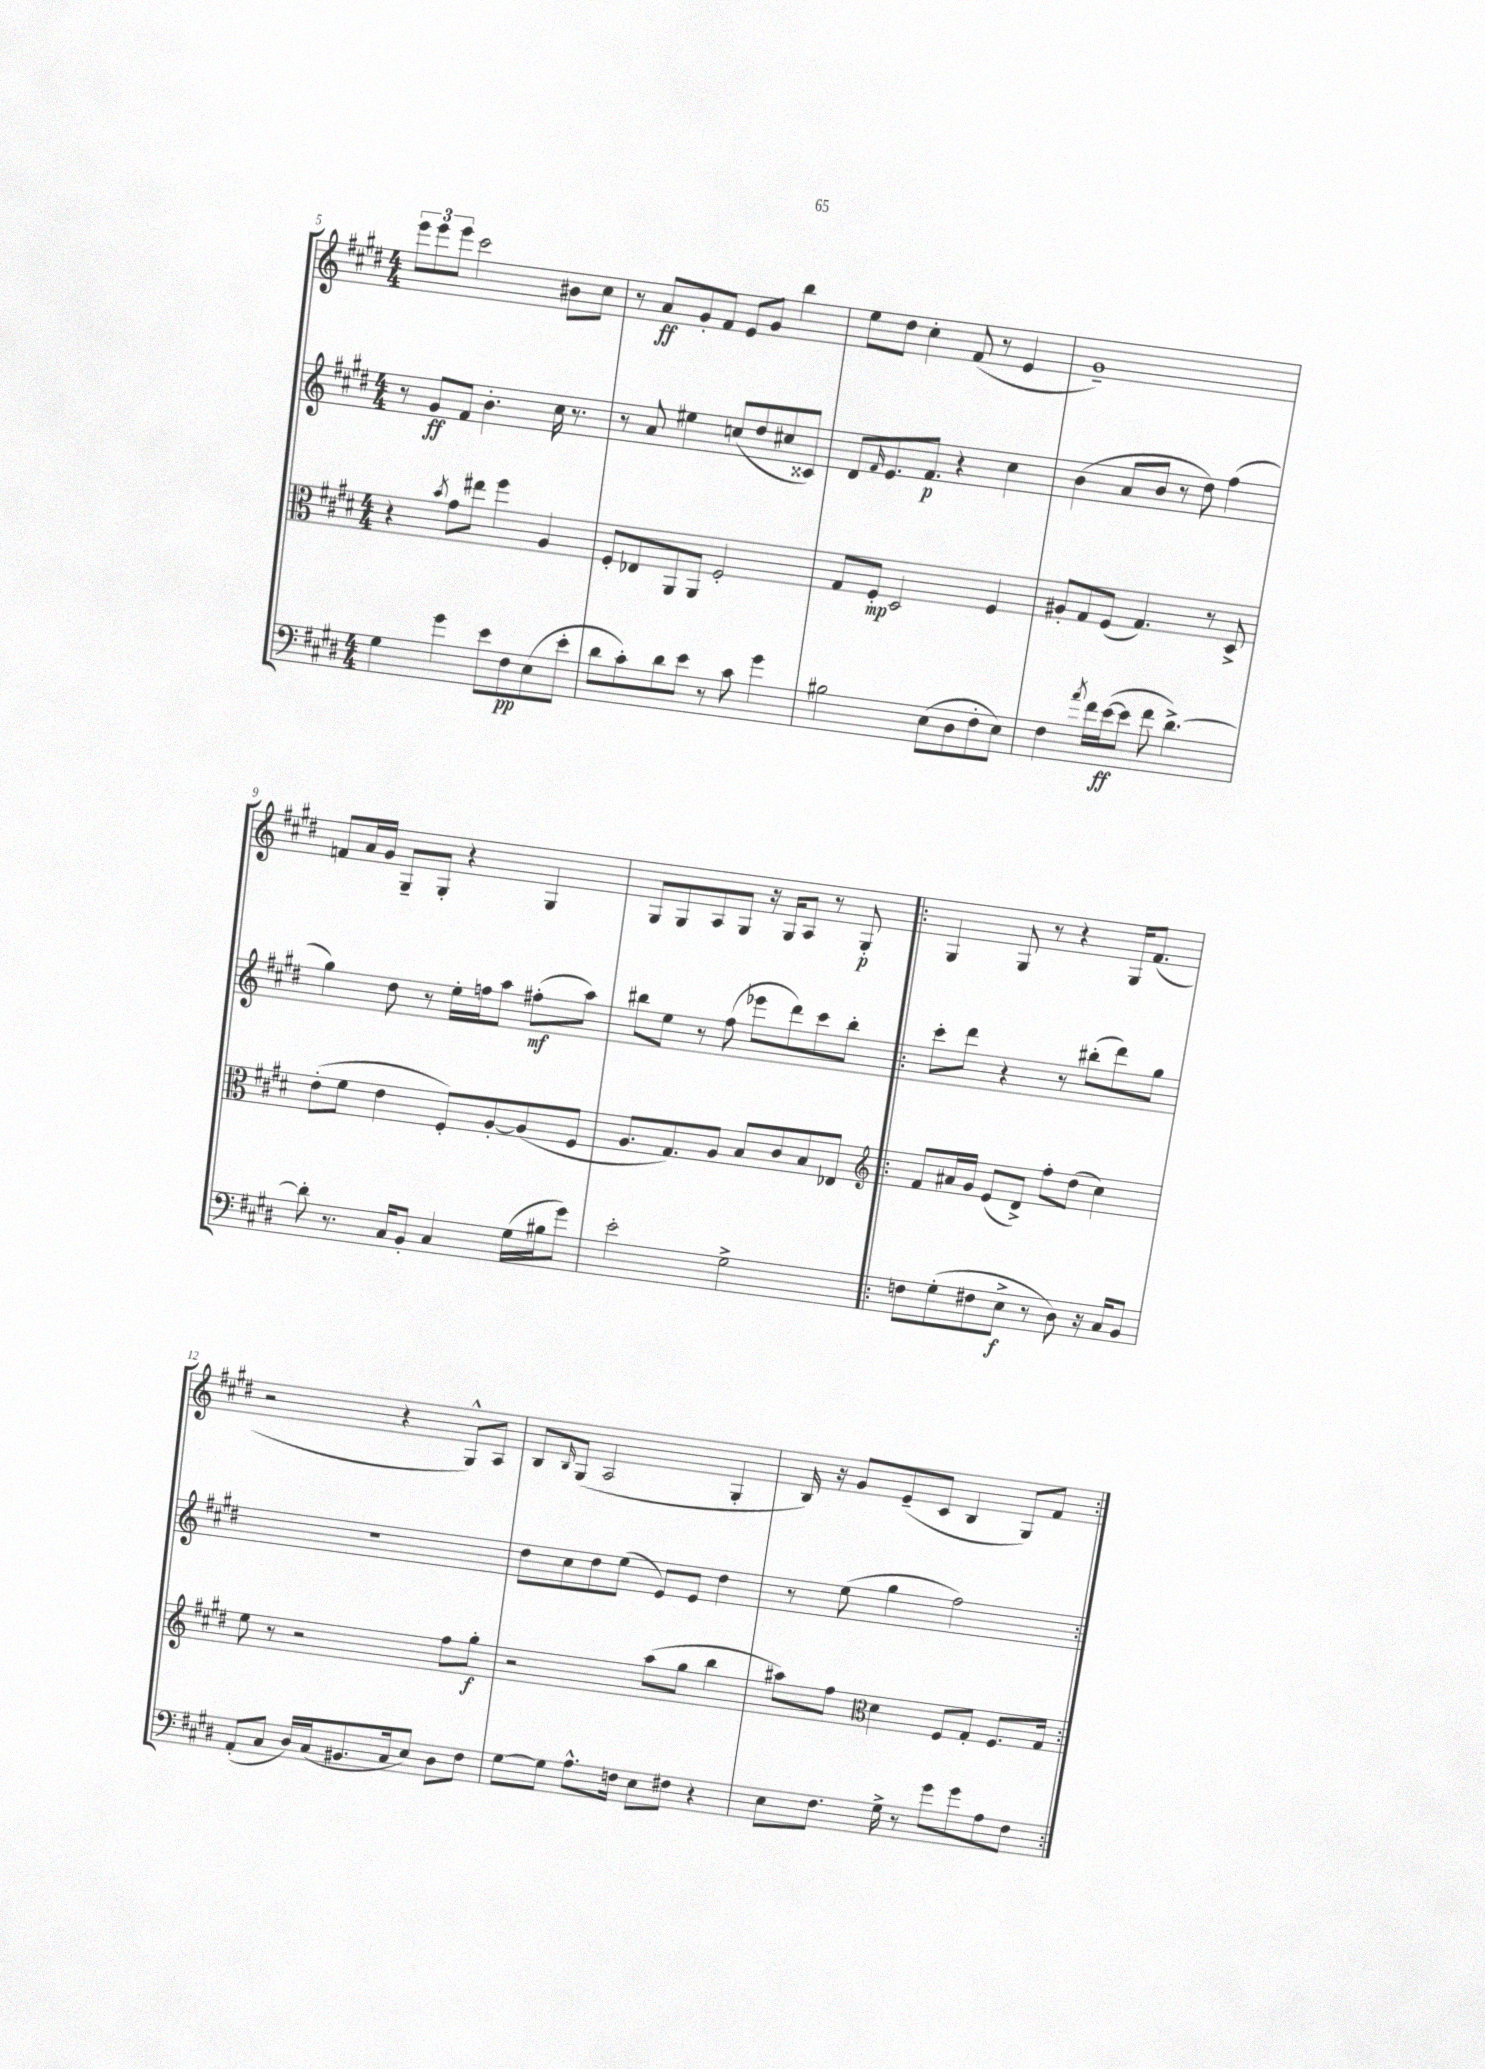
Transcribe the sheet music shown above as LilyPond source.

<<
\new StaffGroup <<
\new Staff = "s0" {
    \clef treble \key e \major \numericTimeSignature \time 4/4
    \tuplet 3/2 { e'''8 e'''8 e'''8 } cis'''2 bis'8 cis''8 |
    r8 a'8\ff gis'8-. fis'8 e'8 gis'8 b''4 |
    e''8 dis''8 cis''4-. fis'8( r8 e'4 |
    gis'1--) |
    f'8 a'16 gis'16 gis8-- gis8-. r4 gis4 |
    gis8 gis8 a8 gis8 r16 gis16 a8 r8 gis8-.\p |
    \repeat volta 2 { gis4 gis8 r8 r4 gis16 fis'8.( |
    r2 r4 gis8-^) a8 |
    b8 \grace { b16 } gis8( a2 gis4-. |
    b16) r16 gis'8 e'8--( cis'8 b4 gis8) fis'8 | }
}
\new Staff = "s1" {
    \clef treble \key e \major \numericTimeSignature \time 4/4
    r8 gis'8\ff fis'8 b'4.-. cis''16 r8. |
    r8 a'8 eis''4 c''8( dis''8 cis''8 cisis'8) |
    dis'8 \grace { fis'16 } e'8. fis'8.\p r4 cis''4 |
    b'4( a'8 b'8 r8 dis''8) fis''4( |
    gis''4) dis''8 r8 e''16-. f''16 a''8 fis''8-.\mf( a''8) |
    bis''8 e''8 r8 fis''8( ees'''8 dis'''8) cis'''8 bis''8-. |
    \repeat volta 2 { cis'''8-. dis'''8 r4 r8 bis''8-.( dis'''8) gis''8 |
    R1 |
    dis''8 cis''8 dis''8 e''8( e'8) e'8 dis''4 |
    r8 e''8( gis''4 fis''2) | }
}
\new Staff = "s2" {
    \clef alto \key e \major \numericTimeSignature \time 4/4
    r4 \acciaccatura { b'8 } gis'8 eis''8 fis''4 a4 |
    fis8-. ees8 a,8 a,8 fis2-. |
    gis8 fis8-.\mp dis2 fis4 |
    ais8-. gis8 fis8( gis4.) r8 dis8-> |
    e'8-.( fis'8 e'4 fis8-.) a8~-. a8( fis8 |
    a8. gis8.) a8 b8 cis'8 b8 ees8 |
    \repeat volta 2 { \clef treble fis'8 ais'16 gis'16 e'8( dis'8->) fis''8-. dis''8( cis''4) |
    e''8 r8 r2 fis''8 gis''8-.\f |
    r2 a''8( gis''8 b''4 |
    ais''8) fis''8 \clef alto dis'4 fis8 gis8-. fis8. gis16 | }
}
\new Staff = "s3" {
    \clef bass \key e \major \numericTimeSignature \time 4/4
    gis4 gis'4 e'8 fis8\pp e8( e'8-. |
    dis'8 cis'8-.) dis'8 e'8 r8 cis'8 gis'4 |
    bis2 e8( dis8 fis8-. e8) |
    fis4 \acciaccatura { a'8 } fis'16 e'16~\ff( e'8 fis'8 dis'4.~->) |
    dis'8-. r8. cis16 b,8-. cis4 gis16( bis16 gis'8) |
    e'2-. gis2-> |
    \repeat volta 2 { f8 gis8-.( fis8 e8->\f r8 dis8) r16 cis16 b,8 |
    a,8-.( cis8 dis16) cis16( bis,8. cis16 e8) dis8 fis8 |
    gis8~ gis8 a8.-^ f16 e8 fis8 r4 |
    e8 fis8. gis16-> r8 gis'8 gis'8 a8 fis8 | }
}
>>
>>
\layout { \context { \Score currentBarNumber = #5 } }
